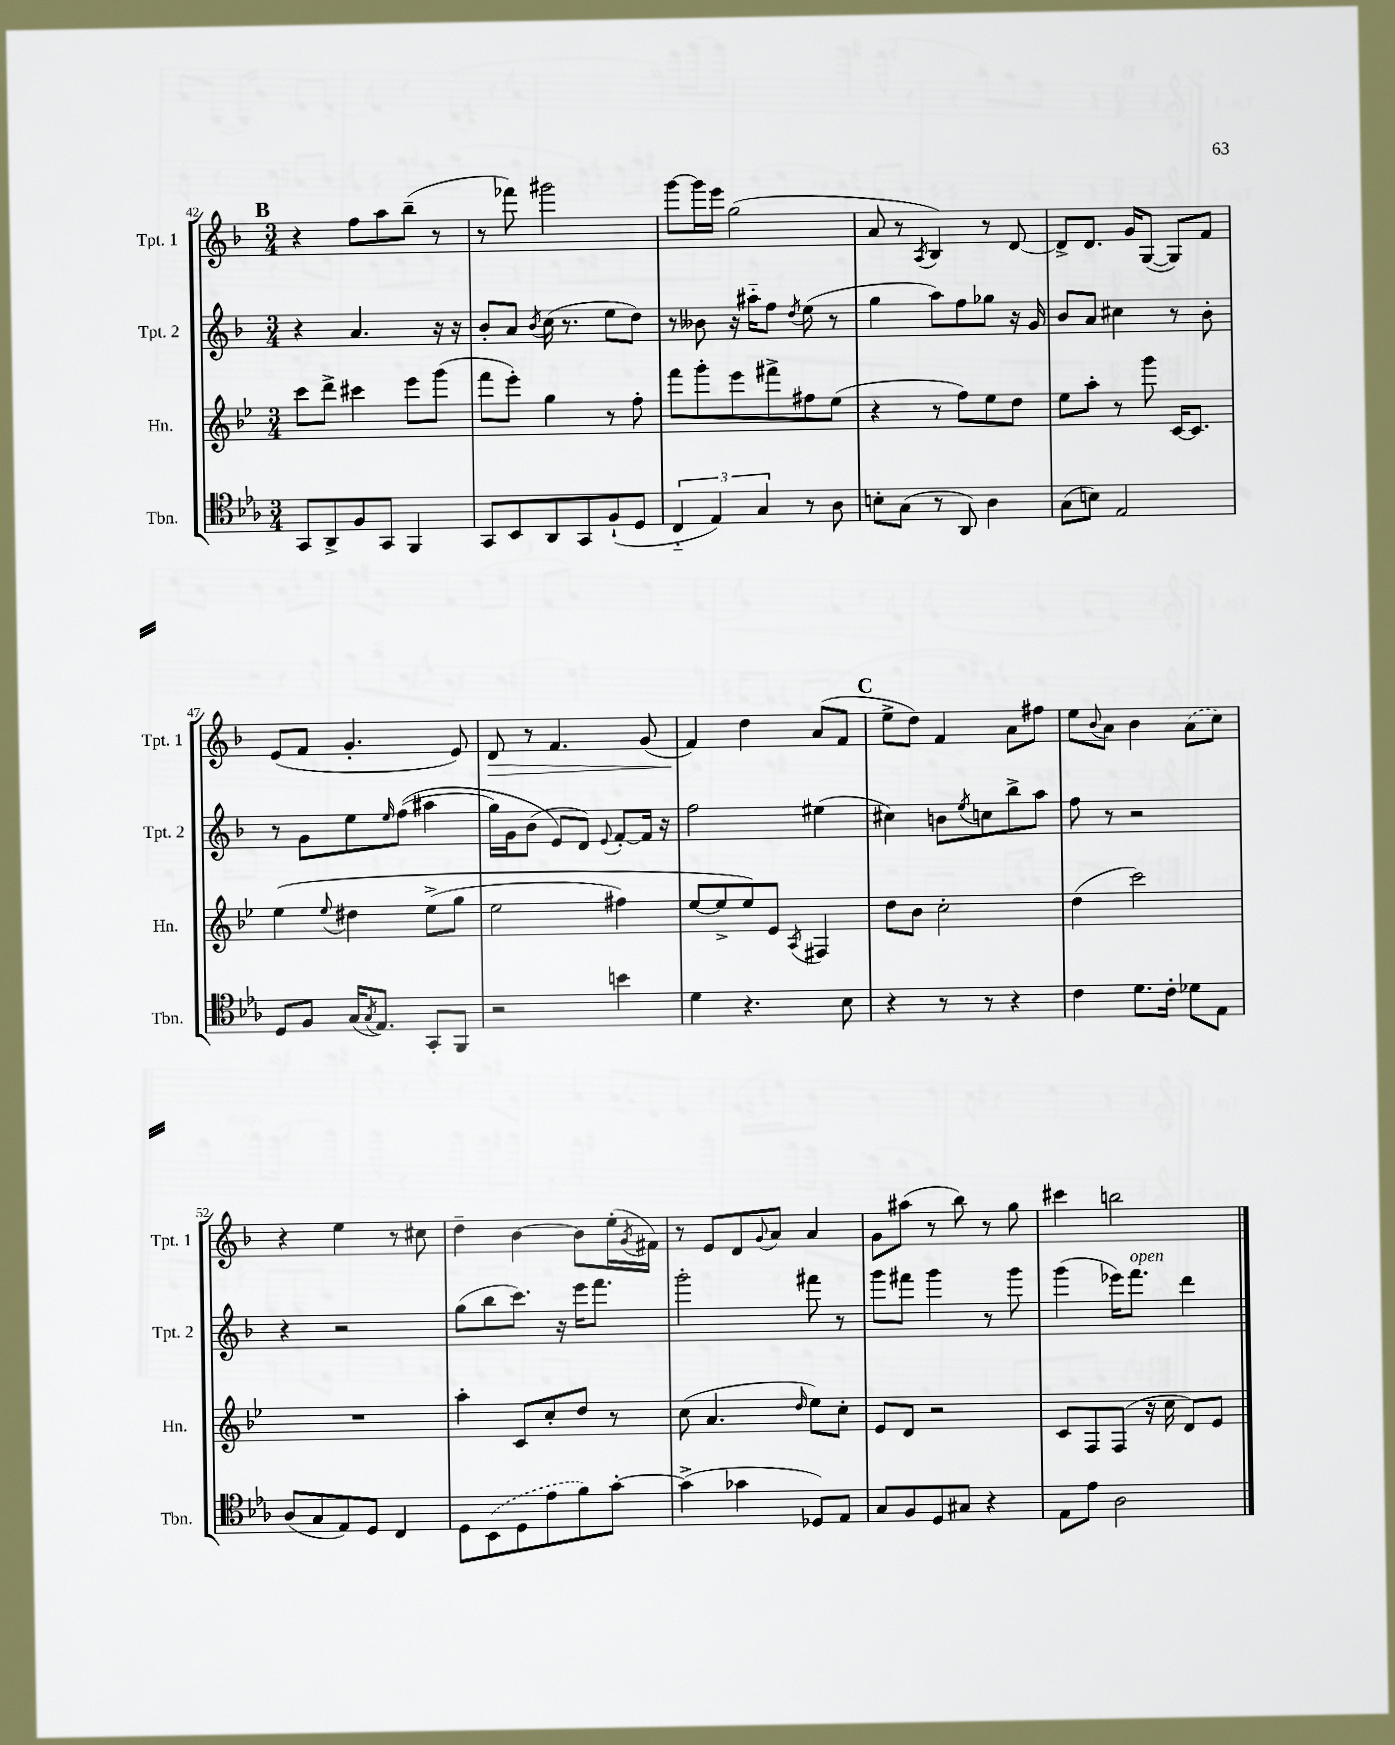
<<
\new StaffGroup <<
\new Staff = "s0" \with { instrumentName = "Tpt. 1" shortInstrumentName = "Tpt. 1" } {
    \clef treble \key f \major \numericTimeSignature \time 3/4
    \mark \markup { \bold "B" } r4 f''8 a''8 bes''8--( r8 |
    r8 fes'''8) gis'''2 |
    g'''8~ g'''16 e'''16 g''2( |
    a'8 r8 \acciaccatura { a8 } bes4) r8 d'8~ |
    d'8-> d'8. g'16 g8~( g8) f'8 |
    e'8( f'8 g'4.-. e'8) |
    d'8\> r8 f'4. g'8( |
    f'4\!) d''4 a'8( f'8 |
    \mark \markup { \bold "C" } e''8-> d''8) f'4 a'8 fis''8 |
    e''8 \appoggiatura { bes'8 } a'8 bes'4 \once \slurDashed a'8( c''8) |
    r4 e''4 r8 cis''8 |
    d''4-- bes'4~ bes'8 e''16-.( \acciaccatura { g'8 } fis'16) |
    r8 e'8 d'8 \appoggiatura { g'8 } a'8 a'4 |
    g'8 ais''8( r8 bes''8) r8 g''8 |
    cis'''4 b''2 \bar "|." |
}
\new Staff = "s1" \with { instrumentName = "Tpt. 2" shortInstrumentName = "Tpt. 2" } {
    \clef treble \key f \major \numericTimeSignature \time 3/4
    \mark \markup { \bold "B" } r4 a'4. r16 r16 |
    bes'8-. a'8 \acciaccatura { bes'8 } c''16( r8. e''8 d''8) |
    r8 beses'8 r16 ais''16-_ f''8 \acciaccatura { d''8 } e''8( r8 |
    g''4 a''8) f''8 ges''8 r16 g'16 |
    bes'8 a'8 cis''4 r8 bes'8-. |
    r8 g'8 e''8 \grace { e''16 } f''8(\( ais''4 |
    g''16) g'16 bes'8( e'8\) d'8) \appoggiatura { e'8 } f'8~-. f'16 r16 |
    f''2 eis''4( |
    \mark \markup { \bold "C" } cis''4) b'8 \acciaccatura { e''8 } c''8 bes''8-> a''8 |
    f''8 r8 r2 |
    r4 r2 |
    g''8( bes''8 c'''8.) r16 e'''16 f'''8. |
    g'''2-. fis'''8 r8 |
    g'''8 fis'''8 g'''4 r8 g'''8 |
    g'''4( ees'''16) f'''8.^\markup { \italic "open" } d'''4 \bar "|." |
}
\new Staff = "s2" \with { instrumentName = "Hn." shortInstrumentName = "Hn." } {
    \clef treble \key bes \major \numericTimeSignature \time 3/4
    \mark \markup { \bold "B" } c'''8 d'''8-> cis'''4 ees'''8 g'''8( |
    f'''8 ees'''8-.) g''4 r8 f''8-. |
    f'''8 g'''8-. ees'''8 fis'''8-> fis''8 ees''8( |
    r4 r8 f''8) ees''8 d''8 |
    ees''8 a''8-. r8 g'''8 c'16~ c'8. |
    ees''4\( \appoggiatura { ees''8 } dis''4 ees''8->( g''8 |
    ees''2 fis''4) |
    ees''8~ ees''8-> ees''8\) ees'8 \acciaccatura { a8 } fis4 |
    \mark \markup { \bold "C" } d''8 bes'8 c''2-. |
    d''4( c'''2) |
    R2. |
    a''4-. c'8 c''8-. d''8 r8 |
    c''8( a'4. \grace { d''16 } ees''8) c''8-. |
    ees'8 d'8 r2 |
    c'8 f8 f8( r16 c''16 d'8) ees'8 \bar "|." |
}
\new Staff = "s3" \with { instrumentName = "Tbn." shortInstrumentName = "Tbn." } {
    \clef tenor \key ees \major \numericTimeSignature \time 3/4
    \mark \markup { \bold "B" } g,8 aes,8-> f8 g,8 f,4 |
    g,8 bes,8 aes,8 g,8 f8-!( d8 |
    \tuplet 3/2 { c4-_ ees4) g4 } r8 aes8 |
    b8-. g8( r8 aes,8) aes4 |
    g8( b8) ees2 |
    d8 f8 g16( \acciaccatura { g8 } ees8.) g,8-. f,8 |
    r2 b'4 |
    d'4 r4. bes8 |
    \mark \markup { \bold "C" } r4 r8 r8 r4 |
    c'4 d'8. c'16-. des'8 ees8 |
    aes8( g8 ees8) d8 c4 |
    d8 \once \slurDashed bes,8( d8 ees'8 f'8) g'8~-. |
    g'4->( ges'4 des8) ees8 |
    g8 f8 d8 gis8 r4 |
    ees8 ees'8 aes2 \bar "|." |
}
>>
>>
\layout { \context { \Score currentBarNumber = #42 } }
